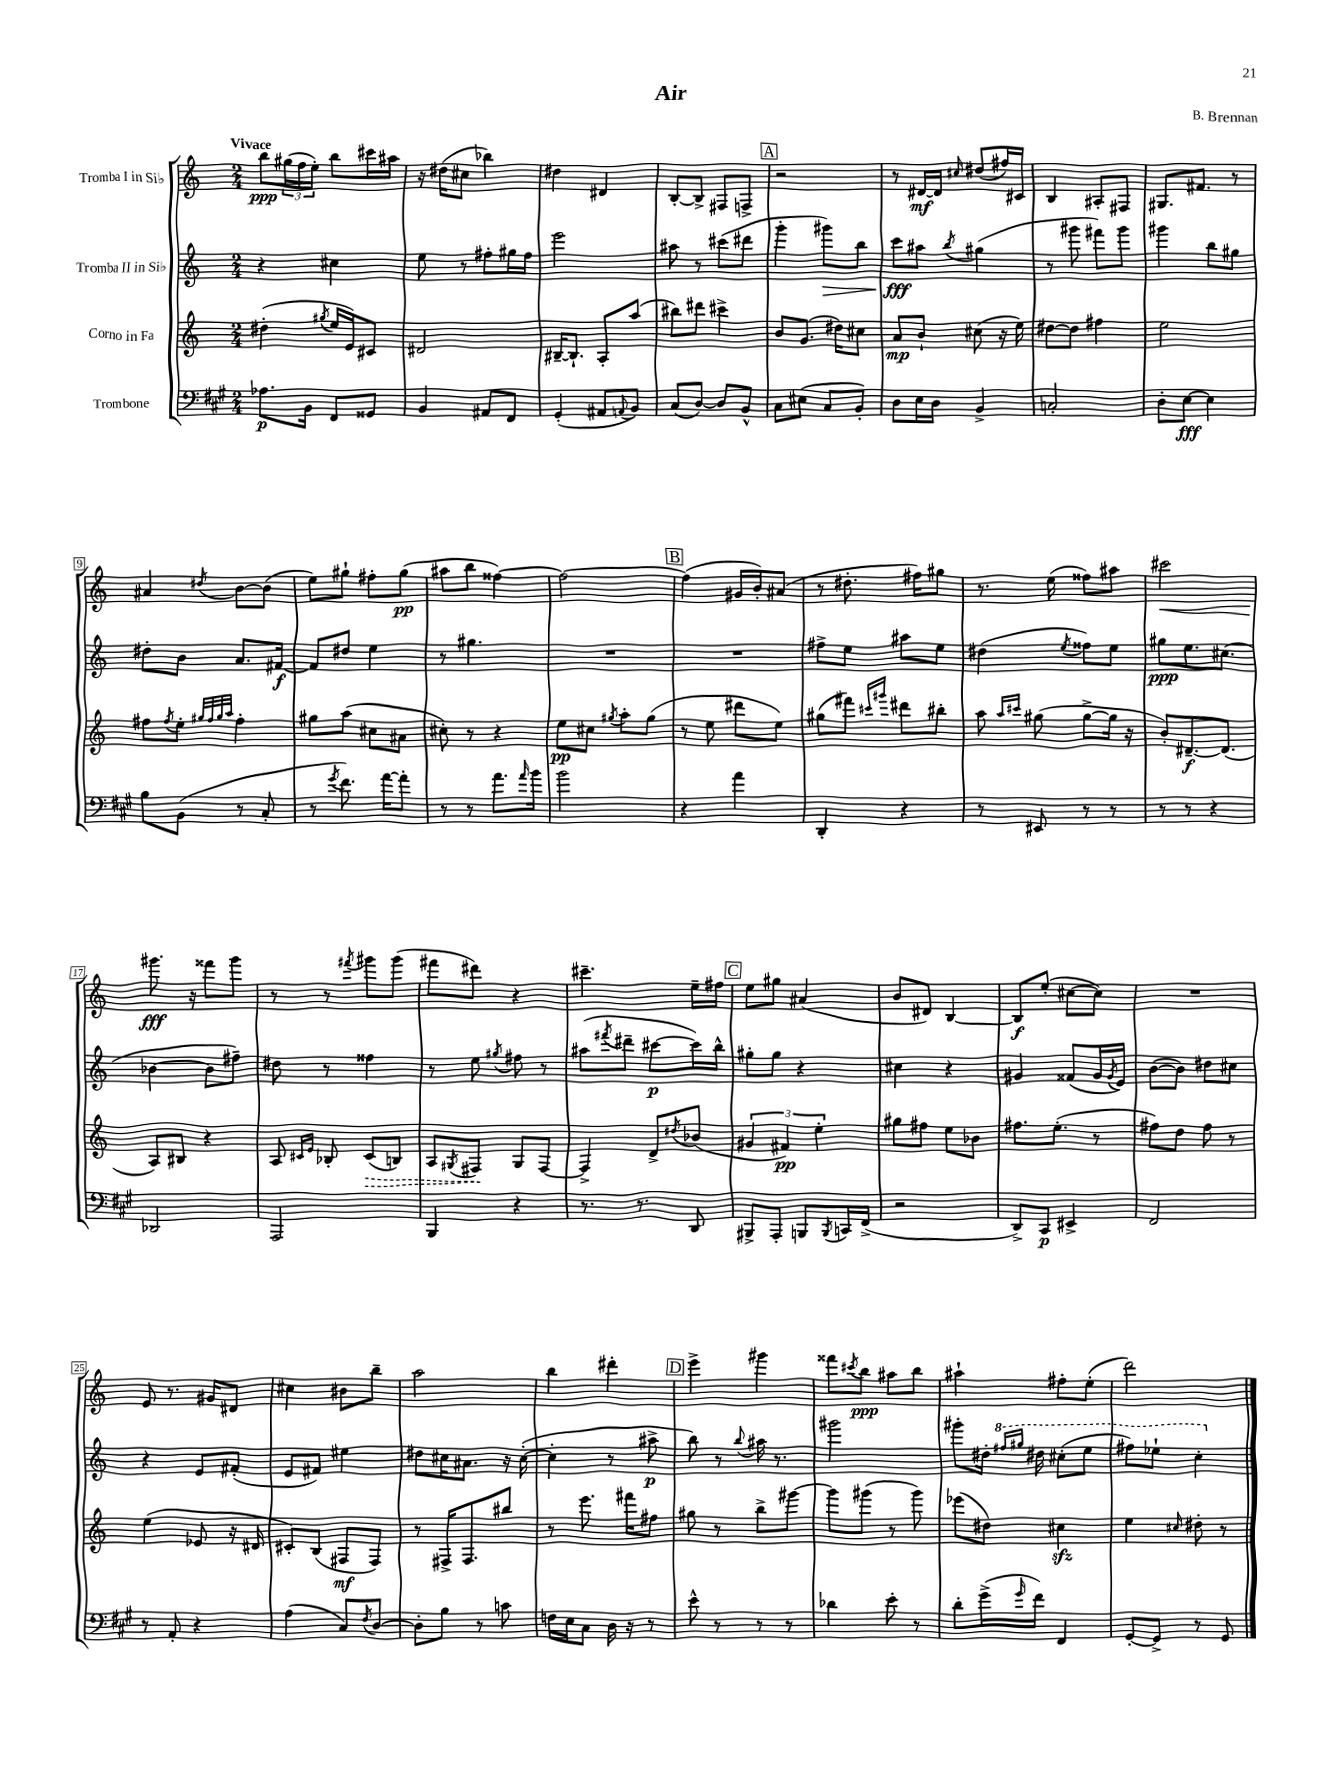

**kern	**kern	**kern	**kern
*staff4	*staff3	*staff2	*staff1
*clefF4	*clefG2	*clefG2	*clefG2
*k[f#c#g#]	*k[]	*k[]	*k[]
*M2/4	*M2/4	*M2/4	*M2/4
8.A-	(4dd#'	4r	8bb
.	.	.	(24gg#
.	.	.	24ff
16BB	.	.	.
.	.	.	24ee')
.	8qgg#	.	.
8FF#	16ee	4cc#	8bb
.	16e)	.	.
8GG##	8c#	.	16ccc#
.	.	.	16aa#
=	=	=	=
4BB	2d#	8ee	16r
.	.	.	(16dd#
.	.	8r	8cc#
8AA#	.	8ff#'	4bb-)
8FF#	.	16gg#	.
.	.	16ff#	.
=	=	=	=
(4GG#'	[16B#~	2eee	4dd#
.	8.B#`]	.	.
8AA#	8A'	.	4d#
8qqAA	.	.	.
8BB)	(8aa	.	.
=	=	=	=
(8C#	8bb#)	8aa#	[8B'
[8D)	8ddd#	8r	8B^]
8D]	4ccc#^	(8ccc#	8F#
8BB^^	.	8ddd#	8F^
=	=	=	=
8C#	8b	4ggg'	2r
(8E#	(8.g	.	.
8C#	.	8ggg#)	.
.	16dd#)	.	.
8BB')	8cc#	8bb	.
=	=	=	=
8D	8a	8ccc	8r
16E	8b`	8aa#	[16d#
16D	.	.	16d#]
.	.	8qbb	16qqcc#
4BB^	(8cc#	(4gg#	(8dd#
.	16r	.	16ff#)
.	16ee)	.	16c#
=	=	=	=
2C'	[8dd#	8r	4B
.	8dd#]	8ggg#	.
.	4ff#	8fff#)	8A#'
.	.	8ggg#	8F#
=	=	=	=
8D'	2ee	4ggg#	8.G#
[8E	.	.	.
.	.	.	8.f#
4E]	.	8bb	.
.	.	8gg#	8r
=	=	=	=
8B	8ff#	8dd#'	4a#
.	8qff#	.	.
(8BB	8ee'	8b	.
.	32qqgg#	.	.
.	32qqff#	.	.
.	32qqgg#	.	.
.	32qqaa	.	8qdd#
8r	4ff#'	8.a	[8b
8C#'	.	.	(8b]
.	.	[16f#	.
=	=	=	=
8r	8gg#	8f#]	8ee)
8qg#	.	.	.
8.f#)	(8aa	8dd#	8gg#`
.	8cc#	4ee	8ff#'
[16a	.	.	.
8a']	8a#	.	(8gg#
=	=	=	=
8r	8cc#')	8r	8aa#
8r	8r	4.gg#	8bb
8.a	4r	.	[4ff##)
16qqa	.	.	.
16b	.	.	.
=	=	=	=
2b	8ee	2r	2ff##_
.	8cc#	.	.
.	8qgg#	.	.
.	8aa'	.	.
.	(8gg#	.	.
=	=	=	=
4r	8r	2r	(4ff##]
.	8ee	.	.
4a	8ddd#	.	16g#
.	.	.	16b')
.	8ee)	.	(8a#
=	=	=	=
4DD'	(8gg#	8ff#^	8r
.	8fff#)	8ee	8.dd#'
.	16qqccc#	.	.
.	16qqggg#	.	.
4r	8ddd#	8aa#	.
.	.	.	16ff#)
.	8bb#'	8ee	8gg#
=	=	=	=
8r	8aa	(4dd#	8.r
.	16qqaa	.	.
.	16qqccc#	.	.
8EE#	(8gg#	.	.
.	.	.	(16ee
.	.	8qee	.
8r	[8gg#^	8ff##)	8ff##)
8r	16gg#]	8ee	8aa#
.	16r	.	.
=	=	=	=
8r	8b')	8gg#	2ccc#
8r	[8.d#~	8.ee	.
4r	.	.	.
.	(8.d#]	(8.cc#	.
=	=	=	=
2DD-	8A)	[4b-	8.ggg#
.	8B#	.	.
.	.	.	16r
.	4r	8b-]	8fff##
.	.	8ff#~)	8ggg#
=	=	=	=
2AAA	8A	8dd#	8r
.	16qqc#	.	.
.	16qqe	.	.
.	8B-'	8r	8r
.	.	.	8qfff#
.	(8c#	4ff##	8ggg#
.	8B)	.	(8ggg#
=	=	=	=
4BBB	8A	8r	8fff#
.	8qG#	.	.
.	8F#	8ee	8ddd#)
.	.	8qgg#	.
4r	8G#	8ff#	4r
.	[8F#	8r	.
=	=	=	=
8.r	4F#^]	(8aa#	4.ccc#~
.	.	8qfff#	.
.	.	8ddd#~	.
8.r	.	.	.
.	8d^	[8ccc#	.
.	8qdd#	.	.
8DD	(8b-	16ccc#])	16ee~
.	.	16bb^^	16ff#
=	=	=	=
8BBB#^	6g#	8gg#'	8ee
8AAA'	.	8gg#	8gg#
.	6f#)	.	.
8BBB	.	4r	(4a#
.	6ee'	.	.
8qBBB	.	.	.
16CC	.	.	.
(16FF#^	.	.	.
=	=	=	=
2r	8gg#	4cc#	8b
.	8ff#	.	8d#)
.	8ee	4r	[4B
.	8b-	.	.
=	=	=	=
8DD^)	8.ff#	4g#	8B]
8CC#	.	.	(8ee'
.	(8.ee'	.	.
4EE#^	.	(8f##	[8cc#
.	8r	16g#	8cc#])
.	.	8qg#	.
.	.	16e)	.
=	=	=	=
2FF#	8ff#)	([8b	2r
.	8dd	8b])	.
.	8ff#	8dd#	.
.	8r	8cc#	.
=	=	=	=
8r	(4ee	4r	8e
8AA'	.	.	8.r
4r	8e-	8e	.
.	.	.	16g#
.	16r	(8f#'	8d#
.	16d#	.	.
=	=	=	=
(4A	8c#')	8e	4cc#
.	(8B	8f#)	.
8C#)	8F#	4ee#	8b#
8qF#	.	.	.
[8D	8F#)	.	8bb~
=	=	=	=
8D']	8r	8dd#	2aa
8B	16F#^	16cc#	.
.	8.F#	8.a#	.
8r	.	.	.
8c	8bb#	16r	.
.	.	([16cc#'	.
=	=	=	=
16F	8r	4cc#']	4bb
16E	.	.	.
8C#	8.eee	.	.
16D	.	8r	4ddd#'
16r	16fff#	.	.
8r	8ff#	8aa#^	.
=	=	=	=
8e^^	8gg#	8bb)	4eee^
8r	8r	8r	.
.	.	8qqbb	.
8r	8bb^	16aa#	4ggg#
.	.	8.r	.
8r	[8ggg#	.	.
=	=	=	=
4d-	8ggg#]	2ggg#	8fff##
.	.	.	8qccc#
.	(8ggg#	.	8bb
8e'	8r	.	8aa#
8r	8ggg#)	.	8bb
=	=	=	=
8d'	(8eee-	8ggg#'	4aa#`
(16g#^	8dd#)	16dd#'	.
.	.	16qqfff#	.
16qqg#	.	16qqggg#	.
16f#)	.	16ddd#	.
4FF#	4cc#	(8ccc#'	8ff#'
.	.	8eee	(8ee'
=	=	=	=
[8GG#'	4ee	8fff#)	2ddd)
8GG#^]	.	8eee-`	.
.	16qqcc#	.	.
8r	8dd#'	4ccc'	.
8GG#	8r	.	.
==	==	==	==
*-	*-	*-	*-
